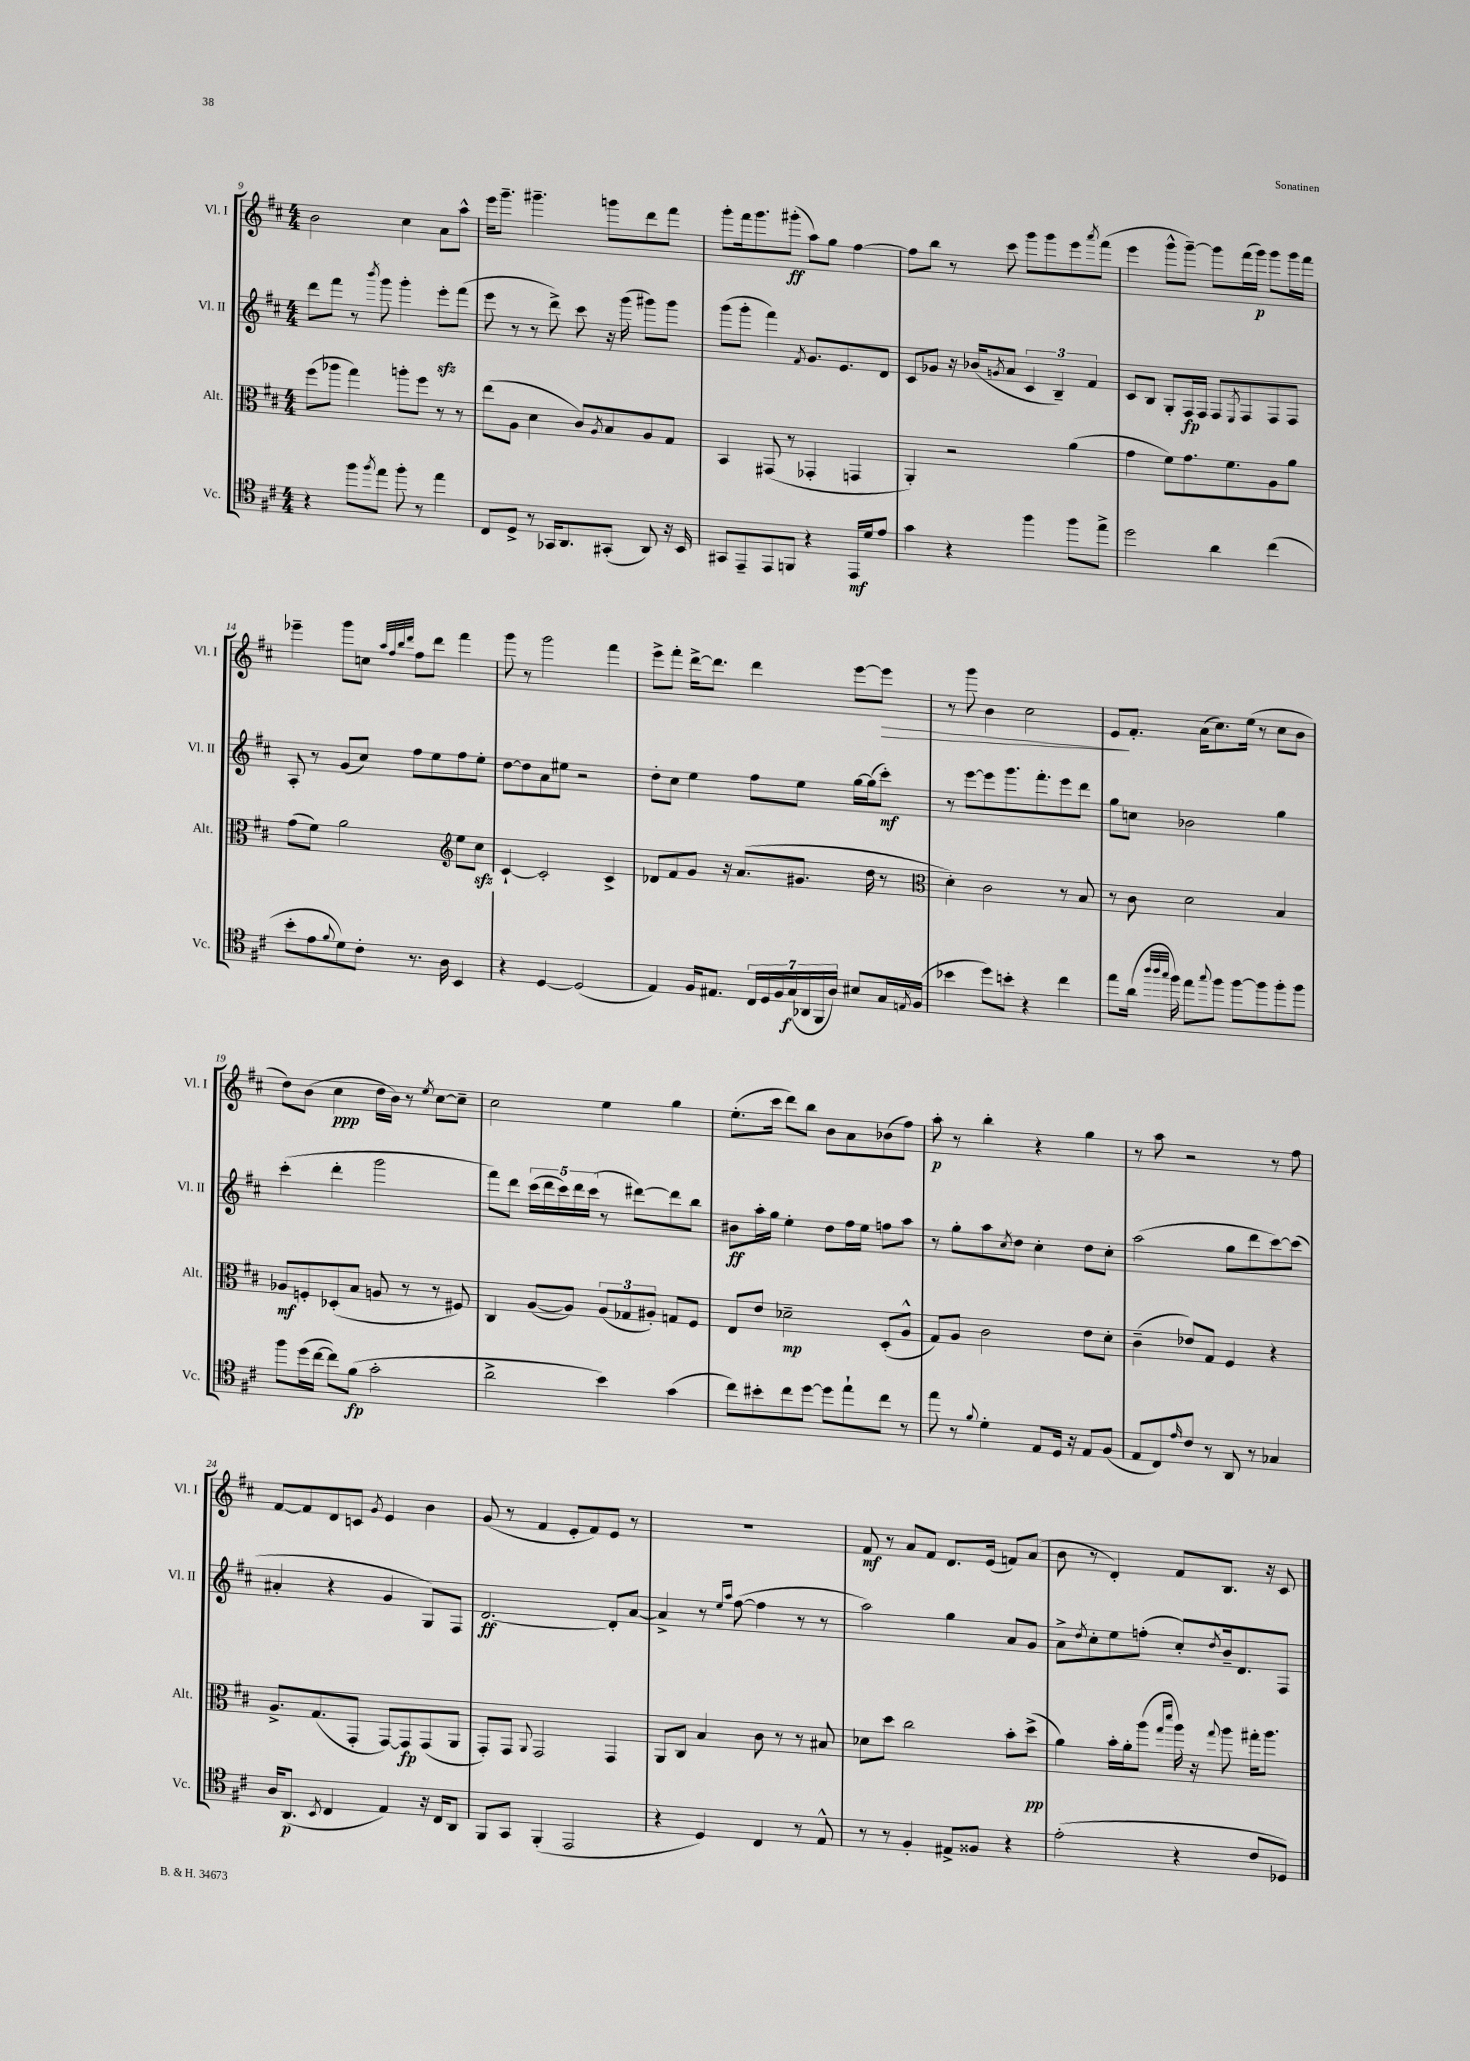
<<
\new StaffGroup <<
\new Staff = "s0" \with { instrumentName = "Vl. I" shortInstrumentName = "Vl. I" } {
    \clef treble \key d \major \numericTimeSignature \time 4/4
    b'2 cis''4 a'8 a''8-^ |
    e'''16 g'''8.-- gis'''4.-- g'''8 d'''8 fis'''8 |
    g'''8-. fis'''16 g'''8. gis'''8-.\ff( a''8) g''8 fis''4~ |
    fis''8 b''8 r8 cis'''8 g'''8 g'''8 e'''8 \acciaccatura { a'''8 } fis'''8( |
    e'''4 g'''8-^ g'''8~--) g'''8 fis'''16( g'''16\p) g'''8 g'''16 fis'''16 |
    ees'''4-- g'''8 c''8 \grace { a''32 fis''32 b''32 d'''32 } fis''8 d'''8 fis'''4 |
    g'''8 r8 g'''2 fis'''4 |
    e'''8-> fis'''8-. d'''16~-> d'''8. d'''4 e'''8~ e'''8\> |
    r8 g'''8 b'4 cis''2 |
    e'8\! fis'8.-. a'16( cis''8.) e''16( r8 cis''8 b'8 |
    d''8) b'8( cis''4\ppp d''16 b'16) r8 \acciaccatura { e''8 } cis''8~ cis''8-- |
    cis''2 e''4 g''4 |
    e''8.-.( cis'''16 d'''8) b''8 b'8 a'8 bes'8( fis''8) |
    a''8-.\p r8 b''4-. r4 g''4 |
    r8 a''8 r2 r8 fis''8 |
    fis'8~ fis'8 d'8 c'8 \acciaccatura { g'8 } e'4 b'4 |
    g'8( r8 fis'4 e'8-. fis'8) e'8 r8 |
    R1 |
    fis'8\mf r8 a'8 fis'8 d'8. e'16( f'8) a'8( |
    b'8 r8 d'4-.) fis'8 b8. r16 cis'8 \bar "|." |
}
\new Staff = "s1" \with { instrumentName = "Vl. II" shortInstrumentName = "Vl. II" } {
    \clef treble \key d \major \numericTimeSignature \time 4/4
    d'''8 fis'''8 r8 \acciaccatura { b'''8 } g'''8 g'''4-. e'''8-.\sfz fis'''8( |
    e'''8 r8 r8 d'''8->) cis'''8 r16 g'''16( gis'''8) gis'''8 |
    g'''8( g'''8-. fis'''4) \acciaccatura { fis'8 } g'8. e'8. d'8 |
    cis'8 ges'8 r16 bes'16( \acciaccatura { g'8 } a'8 \tuplet 3/2 { cis'4 b4--) fis'4 } |
    cis'8 b8 g8-. fis16\fp fis16 fis8 \acciaccatura { e8 } fis8 fis8 fis8 |
    a8-. r8 g'8( cis''8) fis''8 e''8 fis''8 e''8-. |
    d''8~ d''8 a'8 eis''8 r2 |
    d''8-. cis''8 e''4 fis''8 e''8 g''16~ g''16( cis'''8-.\mf) |
    r8 e'''8~ e'''8 g'''8. fis'''8.-. e'''8 d'''8 |
    g''8 c''8 bes'2 g''4 |
    cis'''4-.( d'''4-. g'''2 |
    fis'''8) d'''8 \tuplet 5/4 { cis'''16( d'''16 cis'''16) d'''16 cis'''16( } r8 dis'''8~) dis'''8 b''8 |
    bis'8\ff a''16-. g''16 e''4-. d''8 fis''16 e''16 f''8 a''8 |
    r8 g''8-. a''8 \acciaccatura { cis''8 } d''8 cis''4-. d''8 cis''8-. |
    a''2( g''8 d'''8 cis'''8~) cis'''8( |
    ais'4-. r4 g'4 g8) fis8 |
    d'2.~\ff d'8-. a'8~ |
    a'4-> r8 \grace { e''16 a''16 } fis''8~( fis''4 r8 r8 |
    a''2) g''4 a'8 g'8 |
    a'8-> \acciaccatura { d''8 } cis''8-. e''8 f''8-.( cis''8-.) \acciaccatura { d''8 } b'16-- d'8. fis8 \bar "|." |
}
\new Staff = "s2" \with { instrumentName = "Alt." shortInstrumentName = "Alt." } {
    \clef alto \key d \major \numericTimeSignature \time 4/4
    fis''8( aes''8 g''4) a''8-. fis''8 r8 r8 |
    e''8( a8 d'4 cis'8) \acciaccatura { a8 } b8 a8 g8 |
    b,4 gis,8( r8 ges,4-. g,4 |
    a,4-.) r2 a'4( |
    g'4 fis'8) g'8. fis'8. a8 a'8 |
    g'8( fis'8) a'2 \clef treble e''8 cis''8\sfz |
    cis'4~-! cis'2-. cis'4-> |
    des'8 fis'8 g'8 r16 a'8.( gis'8. d''16 r8 |
    \clef alto d'4-.) cis'2 r8 b8 |
    r8 cis'8 d'2 b4 |
    aes8\mf f8-. des8-.( b8 a8 r8 r8 fis8) |
    cis4 a8~( a8) \tuplet 3/2 { a8( ges8 ais8-.) } g8 fis8 |
    e8 e'8 des'2--\mp d8-.( a8-^ |
    g8) a8 cis'2 e'8 d'8-. |
    cis'4--( ees'8) g8 fis4 r4 |
    a8.-> g8.( g,8-. g,8~) g,8\fp g,8( a,8 |
    g,8-.) g,8 \appoggiatura { a,8 } g,2 g,4 |
    a,8 cis8 b4 cis'8 r8 r8 bis8 |
    des'8 d''8 cis''2 b'8-. d''8->\pp( |
    a'4) b'16-. a'16-. a''8( \grace { g''16 d'''16 } a''16) r16 \appoggiatura { g''8 } a''8 gis''16-. a''8. \bar "|." |
}
\new Staff = "s3" \with { instrumentName = "Vc." shortInstrumentName = "Vc." } {
    \clef tenor \key d \major \numericTimeSignature \time 4/4
    r4 fis''8 \acciaccatura { fis''8 } e''8 fis''8-. r8 e''4 |
    cis8 d8-> r8 ges,16 a,8. gis,8-.( a,8) r16 b,16 |
    gis,8 e,8-- e,8 f,8 r4 e,16\mf d'16 e'8 |
    g'4 r4 fis''4 fis''8 e''8-> |
    d''2 a'4 cis''4( |
    b'8-. e'8 \appoggiatura { fis'8 } d'8) cis'8-. r8. a16 b,4 |
    r4 d4~ d2( |
    e4) fis16 eis8. \tuplet 7/4 { cis16 d16 fis16 g16\f( aes,16 fis,16 a16) } bis8 g16 \acciaccatura { e8 } fis16( |
    bes'4 d''8) b'8-. r4 cis''4 |
    e''8 a'16( \grace { a''32 a''32 g''32 } fis''16) e''8 \appoggiatura { g''8 } fis''8 fis''8~ fis''8 fis''8-. fis''8 |
    fis''8 d''16( cis''16~ cis''8) fis'8\fp( g'2-. |
    a'2-> b'4) g'4( |
    cis''8) bis'8-. cis''8 d''8~ d''8 e''8-! cis''8 r8 |
    e''8 r8 \appoggiatura { fis'8 } d'4-. e8 d16 r16 e8 fis8( |
    e8 cis8) \grace { e'16 } cis'8 r8 a,8 r8 ges4 |
    a16 a,8.\p( \acciaccatura { b,8 } cis4 e4) r16 cis16 a,8 |
    fis,8 g,8 fis,4-.( e,2 |
    r4 d4) cis4 r8 e8-^ |
    r8 r8 fis4-. eis8-> fisis8 r4 |
    e'2-.( r4 cis'8 des8) \bar "|." |
}
>>
>>
\layout { \context { \Score currentBarNumber = #9 } }
